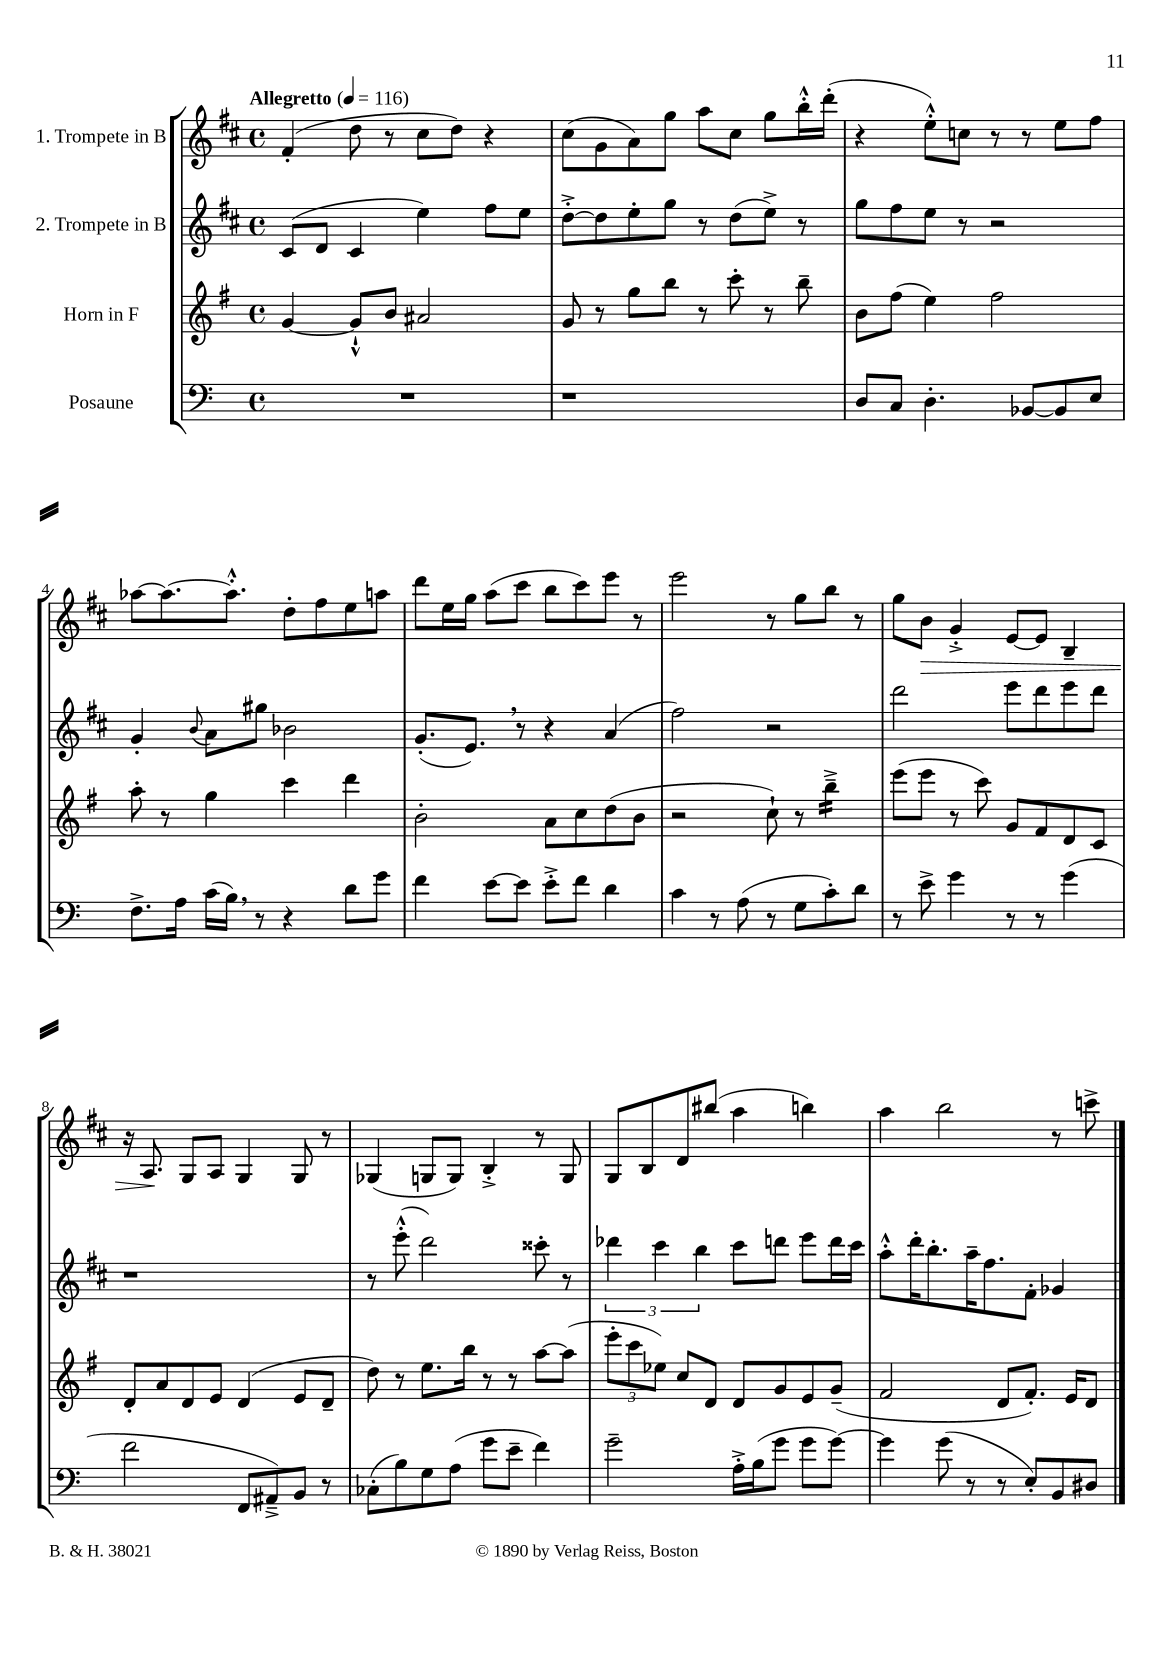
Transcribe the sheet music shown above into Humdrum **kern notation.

**kern	**kern	**kern	**kern
*staff4	*staff3	*staff2	*staff1
*clefF4	*clefG2	*clefG2	*clefG2
*k[]	*k[f#]	*k[f#c#]	*k[f#c#]
*M4/4	*M4/4	*M4/4	*M4/4
*met(c)	*met(c)	*met(c)	*met(c)
*MM116	*MM116	*MM116	*MM116
1r	[4g	(8c#	(4f#'
.	.	8d	.
.	8g`^^]	4c#	8dd
.	8b	.	8r
.	2a#	4ee)	8cc#
.	.	.	8dd)
.	.	8ff#	4r
.	.	8ee	.
=	=	=	=
1r	8g	[8dd'^	(8cc#
.	8r	8dd]	8g
.	8gg	8ee'	8a)
.	8bb	8gg	8gg
.	8r	8r	8aa
.	8ccc'	(8dd	8cc#
.	8r	8ee^)	8gg
.	8bb~	8r	16bb'^^
.	.	.	(16ddd'
=	=	=	=
8D	8b	8gg	4r
8C	(8ff#	8ff#	.
4.D'	4ee)	8ee	8ee'^^)
.	.	8r	8cc
.	2ff#	2r	8r
[8BB-	.	.	8r
8BB-]	.	.	8ee
8E	.	.	8ff#
=	=	=	=
8.F^	8aa'	4g'	[8aa-
.	8r	.	8.aa-_
16A	.	.	.
.	.	8qqb	.
(16c	4gg	8a	.
16B)	.	.	8.aa-'^^]
8r	.	8gg#	.
4r	4ccc	2b-	8dd'
.	.	.	8ff#
8d	4ddd	.	8ee
8g	.	.	8aa
=	=	=	=
4f	2b'	(8.g'	8ddd
.	.	.	16ee
.	.	8.e)	16gg
[8e	.	.	(8aa
8e]	.	8r	8ccc#
8e'^	8a	4r	8bb
8f	8cc	.	8ccc#)
4d	(8dd	(4a	8eee
.	8b	.	8r
=	=	=	=
4c	2r	2ff#)	2eee
8r	.	.	.
(8A	.	.	.
8r	8cc`)	2r	8r
8G	8r	.	8gg
8c')	4bb~^	.	8bb
8d	.	.	8r
=	=	=	=
8r	(8eee	2ddd	8gg
8e^	8eee	.	8b
4g	8r	.	4g'^
.	8ccc)	.	.
8r	8g	8eee	[8e
8r	8f#	8ddd	8e]
(4g	8d	8eee	4B~
.	8c	8ddd	.
=	=	=	=
2f	8d'	1r	16r
.	.	.	8.A
.	8a	.	.
.	8d	.	8G
.	8e	.	8A
8FF	(4d	.	4G
8AA#~^)	.	.	.
8BB	8e	.	8G
8r	8d~	.	8r
=	=	=	=
(8C-'	8dd)	8r	(4G-
8B)	8r	(8eee'^^	.
8G	8.ee	2ddd)	8G
(8A	.	.	8G)
.	16bb	.	.
8g	8r	.	4B'^
8e~	8r	.	.
4f)	[8aa	8ccc##'	8r
.	(8aa]	8r	8G
=	=	=	=
2g~	12eee'	6ddd-	8G
.	12ccc	.	.
.	.	.	8B
.	12ee-)	6ccc#	.
.	8cc	.	8d
.	.	6bb	.
.	8d	.	(8bb#
16A'^	8d	8ccc#	4aa
(16B	.	.	.
8g	8g	8ddd	.
8g	8e	8eee	4bb)
[8g)	(8g~	16ddd	.
.	.	16ccc#	.
=	=	=	=
4g]	2f#	8aa'^^	4aa
.	.	16ddd'	.
.	.	8.bb'	.
(8g	.	.	2bb
8r	.	16aa~	.
.	.	8.ff#	.
8r	8d	.	.
8E')	8.f#')	8f#'	.
8BB	.	4g-	8r
.	16e	.	.
8D#	8d	.	8ccc^
==	==	==	==
*-	*-	*-	*-
